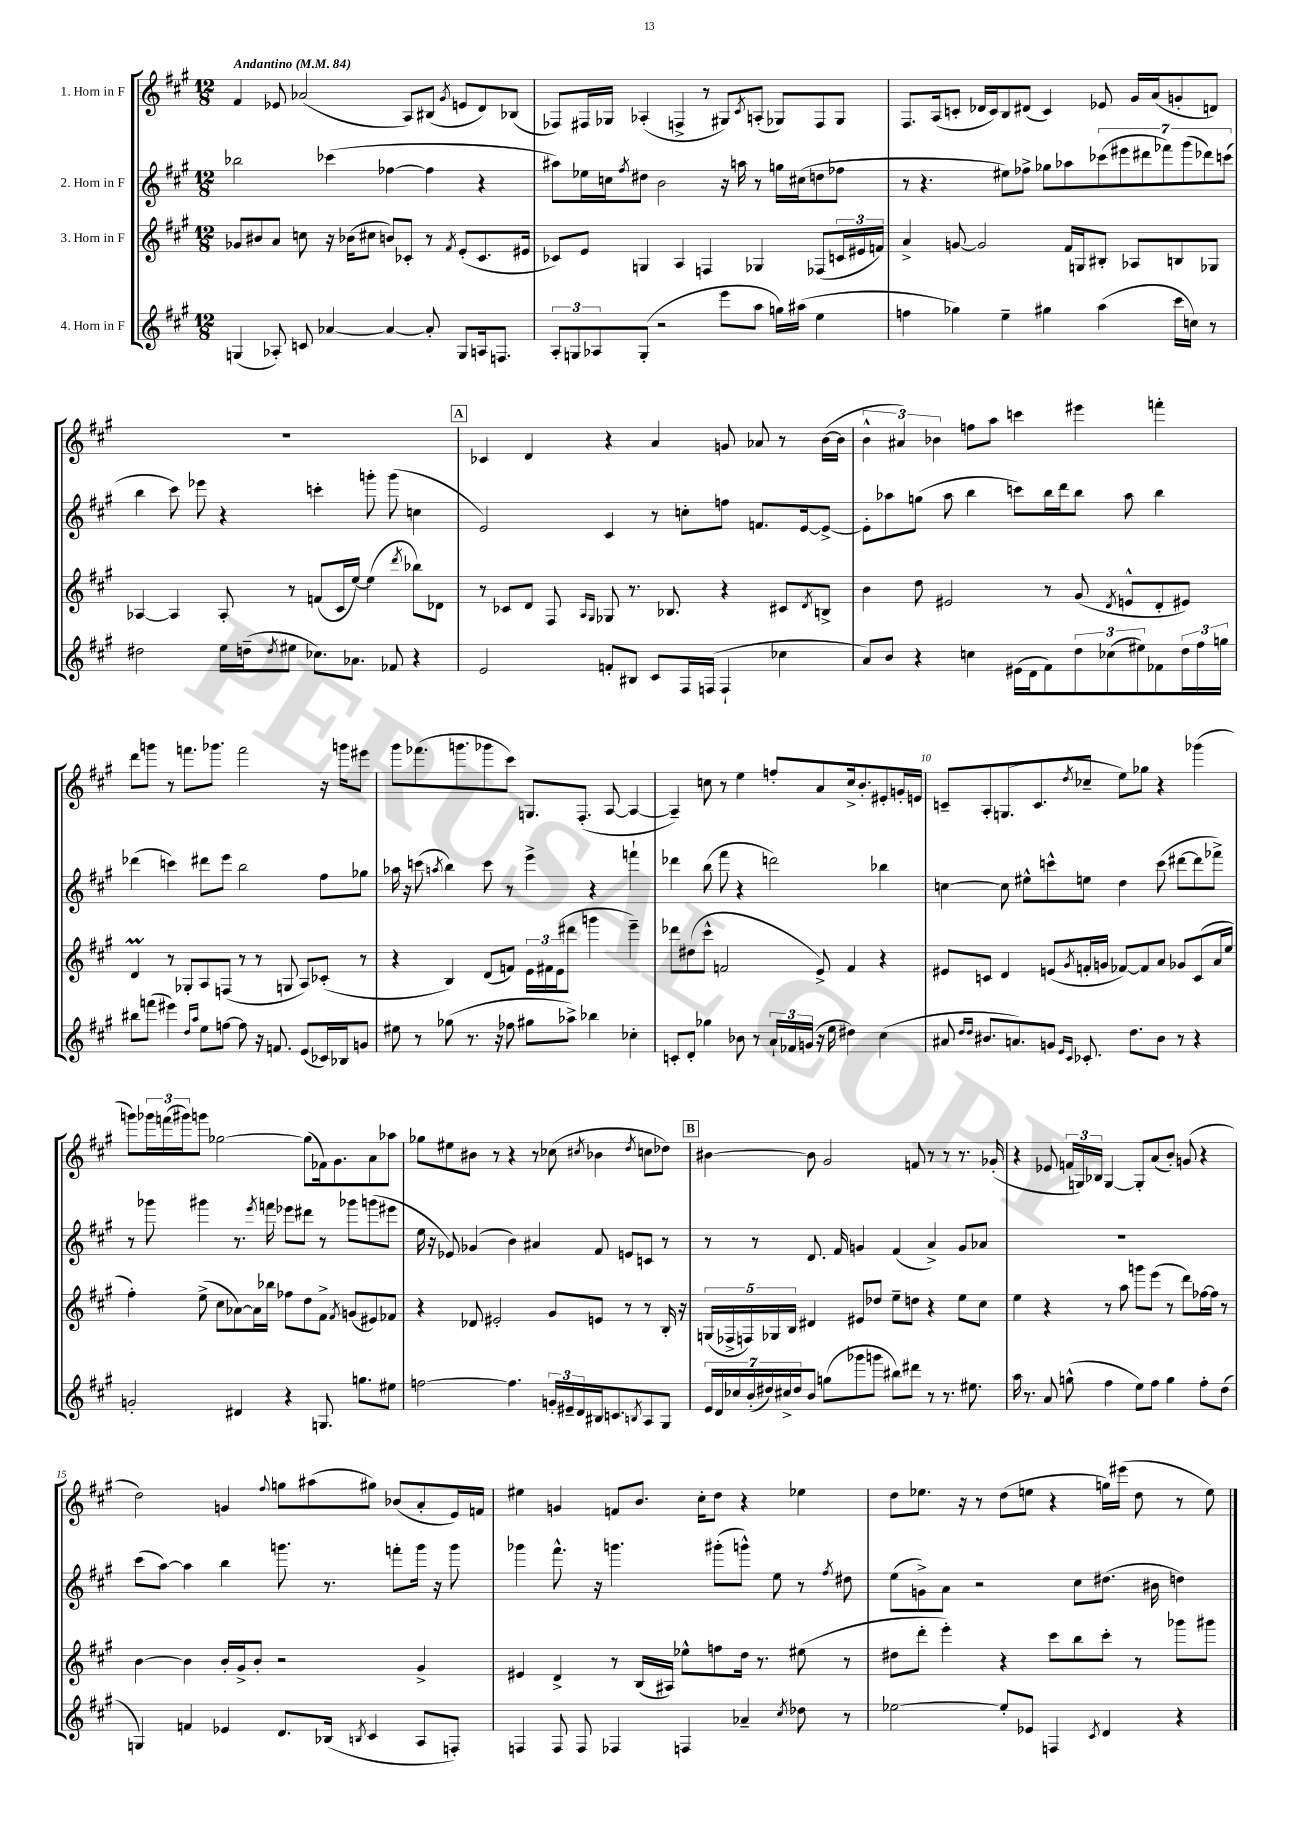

**kern	**kern	**kern	**kern
*part4	*part3	*part2	*part1
*staff4	*staff3	*staff2	*staff1
*I"4. Horn in F	*I"3. Horn in F	*I"2. Horn in F	*I"1. Horn in F
*clefG2	*clefG2	*clefG2	*clefG2
*k[f#c#g#]	*k[f#c#g#]	*k[f#c#g#]	*k[f#c#g#]
*M12/8	*M12/8	*M12/8	*M12/8
*MM84	*MM84	*MM84	*MM84
=1	=1	=1	=1
!	!	!	!LO:TX:a:B:t=Andantino
(4Gn/	8g-X/L	2bb-X\	4f#/
.	8b#X/	.	.
8A-X'/)	8a/J	.	8e-X/
8cn/	8ccn\	.	(2a-X/
[4a-X/	16r	(4ccc-X\	.
.	(16b-X\KL	.	.
.	8cc#X\J	.	.
4a-/_	8bn/L)	[4ff-X\	.
.	8c-X'/J	.	8A/L)
8a-'/]	8r	4ff-\]	(8B#X/J
.	8qf#/	.	8qg#/
8G/L	(8e'/L	.	8en/L
16An/k	8.c-/	4r	8d/)
8.Fn/J	.	.	.
.	.	.	(8B-X/J
.	16e#X/Jk	.	.
=2	=2	=2	=2
12A'/L	8c-X/L)	8aa#X\L)	8F-X/L)
12Gn/	.	.	.
.	8e/J	16ee-X\L	16F#X/L
12A-X/	.	.	.
.	.	16ccn\J	16G-X/JJ
.	.	8qff#/	.
(8G'/J	4Gn/	8dd#X\J	(4A-X'/
2r	.	2b\	.
.	4A/	.	4Fn^/
.	4Fn/	.	8r
8eee\L	.	16r	8G#X/L)
.	.	16aan\	.
.	.	.	8qc#/
8aa\J	4G-X/	8r	(8An'/J
16ggn\LL)	.	16ggn\LL	8G-X/L)
(16aa#X\JJ	.	(16cc#X\J	.
4ee\	(8F-X/L	8ddn\	8F/
.	24cn/L	8ff-X\J	8G-/J
.	24e#X/	.	.
.	24fn/JJ)	.	.
=3	=3	=3	=3
4ffn\	4a^/	8r	8.F#/L
.	.	4.r	.
.	.	.	(16A/k
4gg-X\)	[8gn/	.	8cn'/J
.	2g/]	.	16d-X/LL
.	.	.	16c/J)
4ee~\	.	8ee#X\L)	8B/
.	.	8ff-X^\J	(8d#X/J
4gg#X\	.	8gg-X\L	4c/)
.	16f#/LL	8aa-X\	.
.	16Gn/J	.	.
(4aa\	8B#X'/J	(14ccc-X\	8e-X/
.	.	14eee#X\	.
.	8A-X/L	.	16g#/LL
.	.	14ddd#X\	.
.	.	.	(16a/J
.	.	14fff-X\)	.
16ccc#\LL	8Bn/	.	8gn'/
.	.	(14ggg#\	.
16ccn\JJ)	.	.	.
.	.	14ddd-X\)	.
8r	8G-X/J	.	8dn/J)
.	.	(14cccn\J	.
!!LO:LB:g=z
=4	=4	=4	=4
2dd#X\	[4A-X/	4bb\	1.r
.	4A-/]	8ccc#\)	.
.	.	8eee-X\	.
16ee\LL	8A-'/	4r	.
(16ddn~\J	.	.	.
8qdd/	.	.	.
8ee#X\J	8r	.	.
8.cc-X\L)	(8fn/L	4cccn'\	.
.	16c#/L	.	.
8.a-X\J	[16ee/JJ)	.	.
.	(4ee\]	8gggn'\	.
8f-X/	.	(8ggg\	.
.	8qddd/	.	.
4r	8bb-X\L)	4ccn\	.
.	8d-X\J	.	.
!!LO:REH:place=s1:t=A
=5	=5	=5	=5
2e/	8r	2e/)	4c-X/
.	8c-X/L	.	.
.	8d/J	.	4d/
.	8F#/	.	.
.	16qqA/LL	.	.
.	16qqG#/JJ	.	.
8fn'/L	8G-X/	4c#/	4r
8B#X/J	8.r	.	.
8c#/L	.	8r	4a/
.	8.B-X/	.	.
16F#/L	.	8ccn'\L	.
(16Fn/JJ	.	.	.
4F`/	4r	8ffn\J	8gn/
.	.	8.fn/L	8a-X/
4cc-X\	8c#X/L	.	8r
.	.	[16e/k	.
.	8qd/	.	.
.	8Bn^/J	8e^/J_	([16b\LL
.	.	.	16b\JJ]
=6	=6	=6	=6
8a/L)	4b\	8e'\L]	6b^^\
8b/J	.	8aa-X\	.
.	.	.	6a#X/)
4r	8dd\	(8ggn\J	.
.	.	.	6b-X\
.	2e#X/	8aa-\	.
4ccn\	.	4bb\	8ffn\L
.	.	.	8aa\J
(16e#X\LL	.	8cccn\L)	4cccn\
16d\J	.	.	.
8f#\)	8r	16bb\L	.
.	.	16ddd\J	.
12dd\	(8g#/	8bb\J	4eee#X\
(12cc-X\	.	.	.
.	8qd/	.	.
.	8en^^/L	8aa-\	.
12ee#X\)	.	.	.
8f-X\	8d'/	4bb\	4fffn'\
24dd\L	8e#X/J)	.	.
24ff#\	.	.	.
24ggn\JJ	.	.	.
!!LO:LB:g=z
=7	=7	=7	=7
8bb#X\L	4dM/	(4ddd-X\	8ddd\L
(8fffn\J	.	.	8gggn\J
4eee#X\)	8r	4cccn\)	8r
.	8G-X'/L	.	8.fffn\L
16qqdd/LL	.	.	.
16qqaa/JJ	.	.	.
8ee\L	8A/	8ddd#X\L	.
.	.	.	8.ggg-X\J
[8ffn\J	(8Fn/J	8eee\J	.
8ff\]	8r	2bb\	2fff\
16r	8r	.	.
8.fn/	.	.	.
.	8Gn/	.	.
(8e/L	8A/L)	.	.
16c-X/L)	(8c-X'/J	8ff#\L	16r
16B-X/J	.	.	16gggn\KL
8gn/J	8r	8gg-X\J	8eee#X\J
=8	=8	=8	=8
8ee#X\	4r	16aa-X\	8ggg#\L
.	.	16r	.
8r	.	(8cccn\	(8.fff-X\
.	.	8qaan/	.
(8gg-X\	4B/)	4bb\)	.
.	.	.	8.gggn\
8.r	.	.	.
.	(8d/L	8ccc\	8ggg-X\
16r	.	.	.
8ff-X\	8fn/J)	8r	8ccc#\J)
8gg#X\L	24e\LL	4eee^\	8.Gn/L
.	24f#X\	.	.
.	(24e\J	.	.
8aa-X^\J)	8ddd#X\J	.	.
.	.	.	(8.F#'/J
4bb-X\	4gggn\	4r	.
.	.	.	[8A/
4cc-X'\	4eee~\)	4fffn`\	4A/_
=9	=9	=9	=9
8cn'/L	8ddd-X\L	4ddd-X\	4A~/])
8d'/J	(8dd#X\	.	.
4gg-X\	8ccc#^^\J	(8bb\	8ccn\
.	2fn/	8fff#\	8r
8b-X\	.	4r	4ee\
8r	.	.	.
24a`/LL	.	2dddn\)	8ffn'/L
24f-X/	.	.	.
(24gn/JJ	.	.	.
16r	8e^/)	.	8a/
16ee\	.	.	.
4dd#X\)	4f/	.	16cc^/k
.	.	.	8.b'/
(4cc#\	4r	4bb-X\	8e#X'/
.	.	.	16gn'/L
.	.	.	16en/JJ
=10	=10	=10	=10
8a#X/	8e#X/L	[4ccn\	8cn~/L
16qqdd/LL	.	.	.
16qqdd/JJ	.	.	.
8.b#X/L	8cn/J	.	8A'/
.	4d/	8cc\]	(8.Gn/
8.an/)	.	.	.
.	.	8ee#X^^\L	.
.	.	.	8.c/
8gn/J	(8en/L	8cccn^^\	.
16qqe/LL	.	.	.
16qqc#/JJ	8qg#/	.	8qdd/
8.c-X'/	16fn'/L	8een\J	8cc-X~/J
.	16gn/JJ	.	.
.	[8f-X/L)	4dd\	8ee\L)
8.dd\L	.	.	.
.	8f-/]	.	8gg-X\J
8b#\J	8a/J	(8ccc\	4r
8r	8g-X/L	[8ddd#X\L	.
4r	(8c/	8ddd#\]	(4ggg-X\
.	16a/L	8fff-X^\J)	.
.	16ee/JJ	.	.
!!LO:LB:g=z
=11	=11	=11	=11
2gn'/	4ff#'\)	8r	8gggn\L)
.	.	8ggg-X\	24ggg-X\L
.	.	.	(24fffn\
.	.	.	24ggg#X\J)
.	(8ee^\	4ggg#X\	8gggn\J
.	8cc#\L	.	[2gg-X\
4d#X/	[8a-X\)	8.r	.
.	16a-\L]	.	.
.	.	8qeee/	.
.	16bb-X\JJ	16fffn\	.
4r	8ff-X\L	8eee-X\L	.
.	8dd\	8ddd#X\J	(8gg-\L]
8.Gn/	8f#^\J	8r	16f-X\k)
.	.	.	8.g#\
.	8qf#/	.	.
.	(8gn/L	8ggg-X\L	.
8.ggn\L	.	.	.
.	8e#X/)	(8gggn\	8a\
8ee#X\J	8f-X/J	8eee#X\J	8aa-X\J
=12	=12	=12	=12
[2ffn\	4r	16ee\	8gg-X\L
.	.	16r	.
.	.	8e-X/)	8ee#X\
.	8d-X/	(4g-X/	8b#X\J
.	2e#X'/	.	8r
4.ff\]	.	4b\)	4r
.	.	4a#X/	8r
24gn'/LL	8g#/L	.	(8cc-X\
24e#X~/	.	.	.
24d/	.	.	.
.	.	.	8qcc#X/
16B#X/J	8en/J	8f#/	4b-X\
8.cn/	.	.	.
.	8r	8en/L	.
8qBn/	.	.	8qdd/
8A/	8r	8cn/J	8ccn\L
8G#/J	16B'/	8r	8dd-X\J)
.	16r	.	.
!!LO:REH:place=s1:t=B
=13	=13	=13	=13
28e/LL	(20Gn/LL	8r	[4b#X\
28d/	.	.	.
.	20F-X^/	.	.
28cc-X/	.	.	.
.	20Fn/)	.	.
(28b'/	.	.	.
.	.	8r	.
28dd#X/)	.	.	.
.	20G-X/	.	.
28cc#X^/	.	.	.
.	20B/JJ	.	.
28dd#/J	.	.	.
8b/J	4d#X/	8.d/	8b#\]
(8ggn\L	.	.	2g#/
.	.	16f#/	.
8ggg-X\	8e#X/L	4gn/	.
8gggn\J	8dd-X/J	.	.
8bb#X\L)	8ee~\L	(4f#/	.
8ddd#X\J	8ddn\J	.	8fn/
8r	4r	4a^/)	8r
8.r	.	.	8r
.	8ee\L	8g/L	8.r
8.ee#X\	.	.	.
.	8cc#\J	8a-X/J	.
.	.	.	(16g-X'/
=14	=14	=14	=14
16aa\	4ee\	1.r	4r
8.r	.	.	.
8a/	4r	.	8e-X/
(8ggn^^\	.	.	24fn/LL
.	.	.	24Gn/)
.	.	.	24B-X/JJ
4ff#\	8r	.	[4G/
.	8aa\	.	.
8ee\L)	8gggn\L	.	8G'/L]
8ff#\J	(8eee\J	.	(8a/
4gg\	8r	.	8b'/J)
.	8ddd\L)	.	(8gn/
8ff#'\L	[16ff-X\L	.	4r
.	16ff-\JJ]	.	.
(8dd\J	8r	.	.
!!LO:LB:g=z
=15	=15	=15	=15
4Gn/)	[4b\	(8ccc#\L	2dd\)
.	.	[8aa\J)	.
4fn/	4b\]	4aa\]	.
4e-X/	16b'/LL	4bb\	4gn/
.	16g#^/J	.	.
.	8b'/J	.	.
.	.	.	8qqff#/
8.d/L	2r	8.gggn\	8ggn\L
.	.	.	(8aa#X\
(16B-X/Jk	.	8.r	.
8qBn/	.	.	.
4c#/	.	.	8gg#X\J)
.	.	8fffn'\L	(8b-X/L
8A/L	4g#^/	16ggg\Jk	8a'/
.	.	16r	.
8Fn'/J)	.	8ggg\	16e/L)
.	.	.	16fn/JJ
=16	=16	=16	=16
4Fn/	4e#X/	4ggg-X\	4ee#X\
8F/	4d^/	8.fff#^^\	4gn/
8F/	.	.	.
.	.	16r	.
4F-X/	8r	4.gggn\	8fn/L
.	(16B/LL	.	8.b/J
.	16A#X/JJ)	.	.
4Fn/	8ee-X^^\L	.	.
.	.	.	16cc#'\KL
.	8ffn\	(8ggg#X'\L	8dd\J
4a-X~/	16dd\Jk	8gggn^^\J)	4r
.	8.r	.	.
.	.	8ee\	.
8qcc#/	.	.	.
8dd-X\	(8ee#X\	8r	4ee-X\
.	.	8qff#/	.
8r	8r	8dd#X\	.
=17	=17	=17	=17
[2ee-X\	8dd#X\L	(8ee\L	8dd\L
.	8ddd'\J	8gn^\)	8.ee-X\J
.	4eee'\)	8a\J	.
.	.	.	16r
.	.	2r	8r
8ee-'/L]	4r	.	(8dd\L
8e-X/J	.	.	8een\J
4Fn/	8ccc#\L	.	4r
.	8bb\	8cc#\L	.
8qc#/	.	.	.
4d/	8ccc#'\J	(8.dd#X\J	16ggn\LL)
.	.	.	(16eee#X\JJ
.	8r	.	8dd\
.	.	16b#X\	.
4r	8ggg-X\L	4ddn\)	8r
.	8ggg#X\J	.	8ee\)
==	==	==	==
*-	*-	*-	*-
